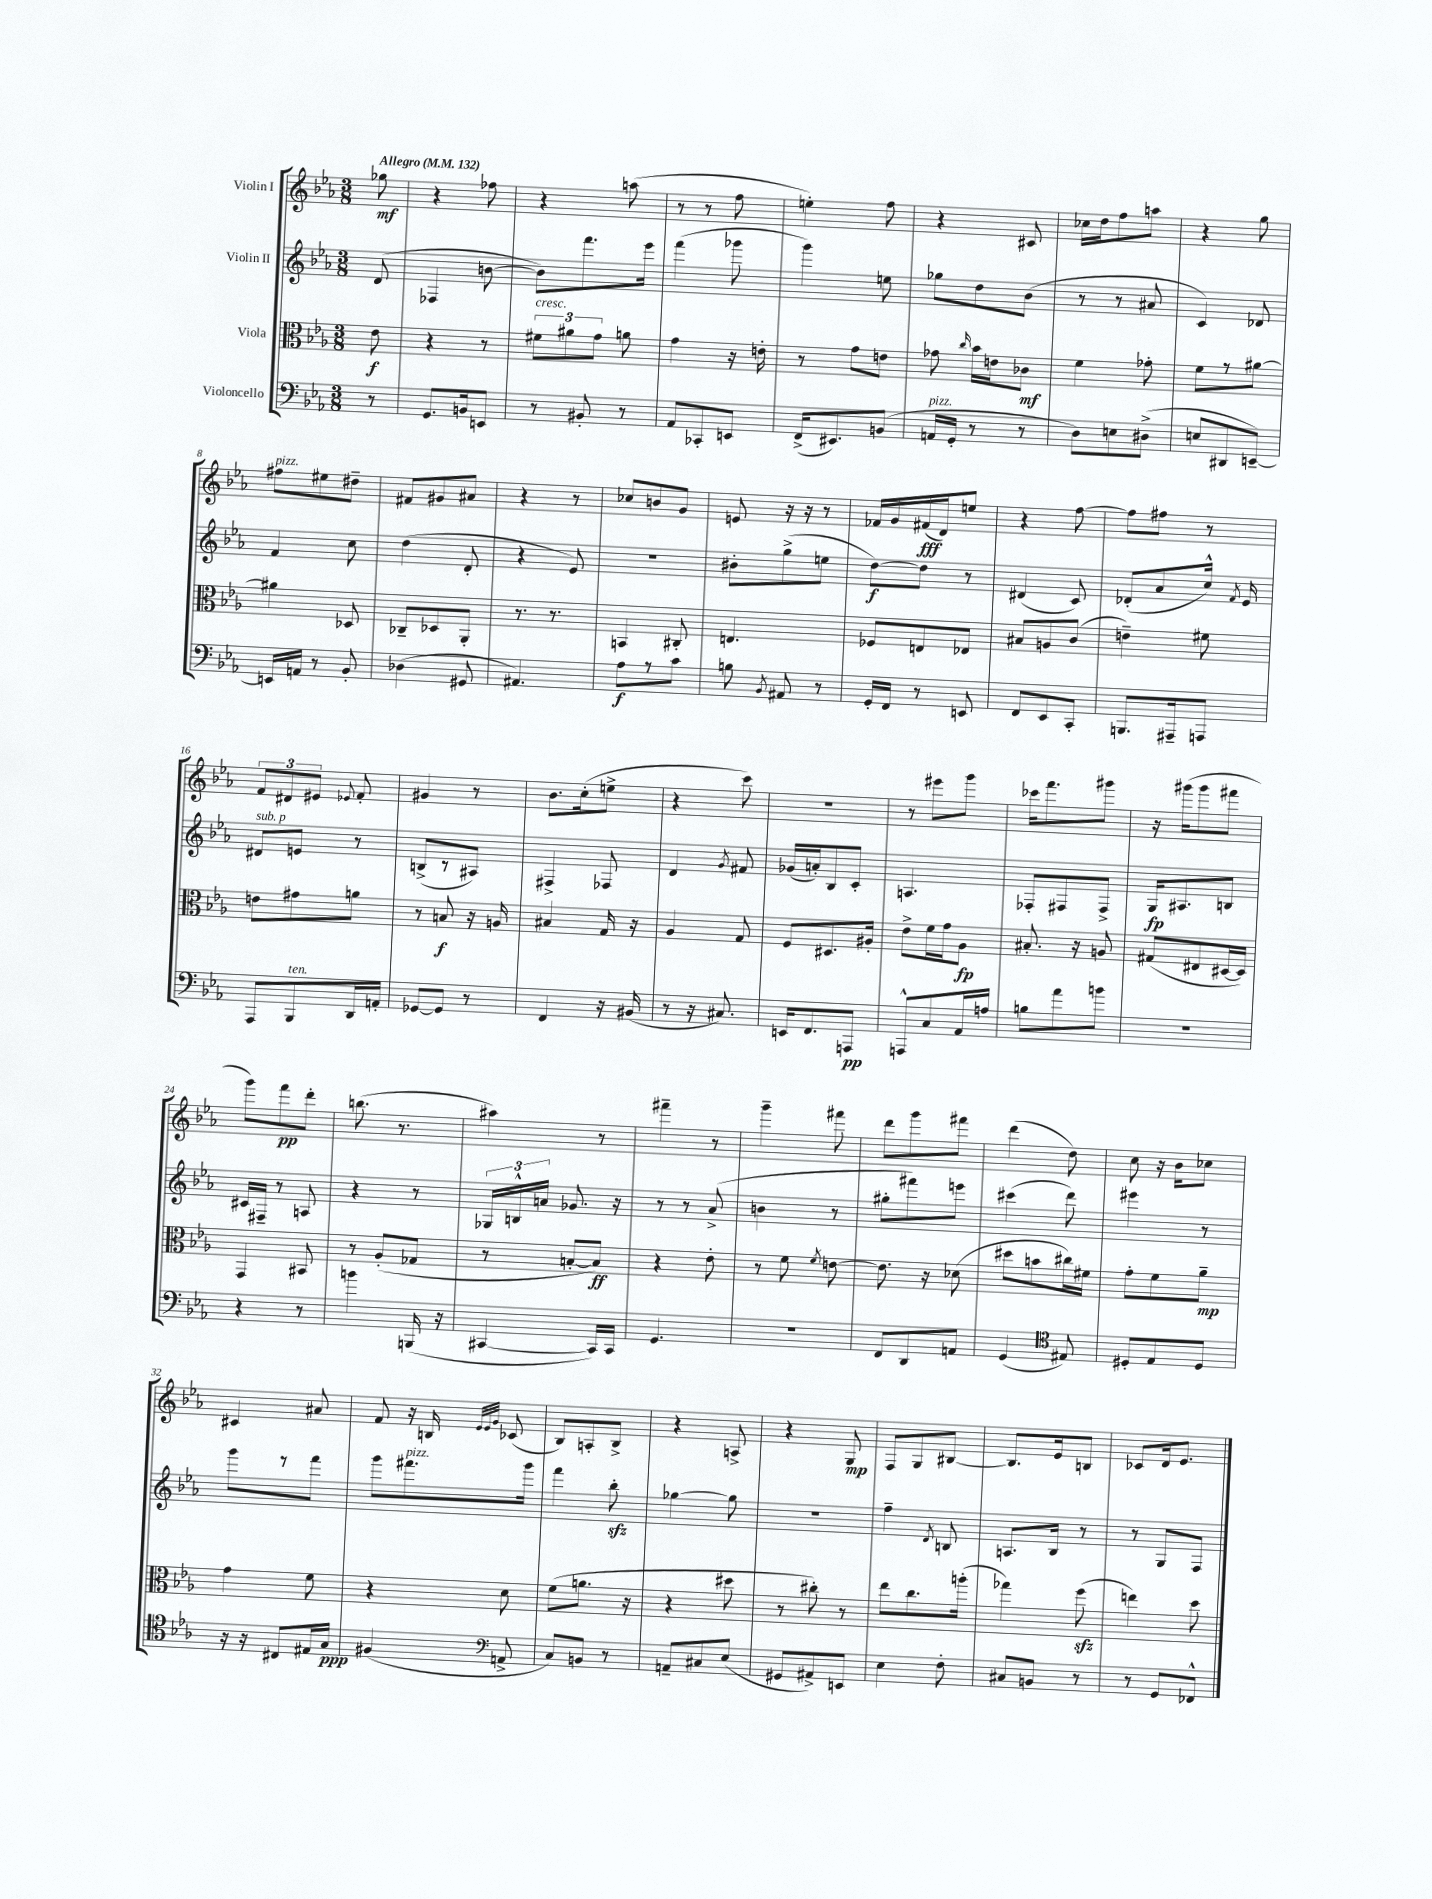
<<
\new StaffGroup <<
\new Staff = "s0" \with { instrumentName = "Violin I" } {
    \clef treble \key ees \major \numericTimeSignature \time 3/8 \partial 8 \tempo "Allegro" 4 = 132
    \autoBeamOff ges''8\mf |
    r4 fes''8 |
    r4 a''8( |
    r8 r8 f''8 |
    e''4-.) f''8 |
    r4 cis'8 |
    ces''16[ d''16 f''8 a''8] |
    r4 g''8 |
    fis''8[^\markup { \italic "pizz." } eis''8 dis''8]-- |
    fis'8[ gis'8 ais'8] |
    r4 r8 |
    ces''8[ b'8 g'8] |
    e'8 r16 r16 r8 |
    fes'16[ g'16 fis'16\fff( d'16) e''8] |
    r4 f''8~ |
    f''8[ fis''8] r8 |
    \tuplet 3/2 { f'8[ dis'8 eis'8] } \appoggiatura { ees'8 } f'8-. |
    gis'4 r8 |
    bes'8.[ c''16-.( e''8]-> |
    r4 c'''8) |
    R4. |
    r8 eis'''8[ g'''8] |
    ces'''16[ f'''8. gis'''8] |
    r16 gis'''16[( gis'''8 fis'''8] |
    g'''8[) f'''8\pp d'''8]-. |
    b''8.( r8. |
    ais''4) r8 |
    fis'''4-- r8 |
    g'''4-- fis'''8 |
    d'''8[ g'''8 fis'''8] |
    d'''4( d''8) |
    c''8 r16 bes'16[ ces''8] |
    cis'4 ais'8 |
    f'8 r16 b16 \grace { ees'32[ ees'32 g'32] } ces'8( |
    bes8[) a8-. bes8]-> |
    r4 a8-> |
    r4 g8\mp |
    f8[ g8 bis8]~ |
    bis8.[ ees'16 b8] |
    ces'8[ d'16 ees'8.] \bar "|." |
}
\new Staff = "s1" \with { instrumentName = "Violin II" } {
    \clef treble \key ees \major \numericTimeSignature \time 3/8 \partial 8
    \autoBeamOff d'8( |
    fes4 b'8~ |
    b'8[) f'''8. ees'''16] |
    f'''4( ges'''8 |
    g'''4) e''8 |
    ges''8[ d''8 bes'8]( |
    r8 r8 ais'8 |
    c'4) des'8 |
    f'4 c''8 |
    d''4( d'8-. |
    r4 ees'8) |
    R4. |
    bis'8[-. g''8->( e''8] |
    d''8[~\f) d''8] r8 |
    dis'4( c'8) |
    des'8[-.( aes'8 c''16]-^) \acciaccatura { f'8 } ees'16 |
    dis'8[^\markup { \italic "sub. p" } e'8] r8 |
    b8[->( r8 ais8]) |
    fis4-> fes8 |
    d'4 \acciaccatura { g'8 } fis'8 |
    ges'16[( a'16-.) bes8 c'8]-. |
    a4. |
    fes8[-. fis8 fis8]-> |
    g16[\fp ais8. b8] |
    cis'16[ fis16]-- r8 a8 |
    r4 r8 |
    \tuplet 3/2 { ges16[ b16-^ a'16] } ges'8. r16 |
    r8 r8 aes'8->( |
    b'4 r8 |
    gis''8[-. fis'''8) e'''8] |
    cis'''4( d'''8) |
    eis'''4 r8 |
    g'''8[ r8 f'''8] |
    g'''8[ fis'''8.^\markup { \italic "pizz." } g'''16] |
    f'''4 bes''8-.\sfz |
    ges''4~ ges''8 |
    r4. |
    f''4-- \acciaccatura { d'8 } b8 |
    a8.[ bes16] r8 |
    r8 g8[ f8] \bar "|." |
}
\new Staff = "s2" \with { instrumentName = "Viola" } {
    \clef alto \key ees \major \numericTimeSignature \time 3/8 \partial 8
    \autoBeamOff ees'8\f |
    r4 r8 |
    \tuplet 3/2 { fis'8[^\markup { \italic "cresc." } ais'8 g'8] } a'8 |
    g'4 r16 e'16-. |
    r8 g'8[ e'8] |
    ges'8 \grace { c''16 } bes'16[ e'16 ces'8]\mf |
    f'4 ges'8-. |
    f'8[ r8 ais'8]~ |
    ais'4 des8 |
    ces8[-- des8 aes,8]-. |
    r8. r8. |
    b,4 cis8-. |
    e4. |
    fes8[ e8 ees8] |
    bis8[ a8 c'8]( |
    e'4--) fis'8 |
    e'8[ gis'8 a'8] |
    r8 b8\f r16 a16 |
    bis4 g16 r16 |
    aes4 g8 |
    f8[ dis8. ais16]-. |
    ees'8[-> f'16 g'16 aes8]\fp |
    bis8.-. r16 a8 |
    gis8[( eis8 dis16~ dis16]) |
    g,4 bis,8 |
    r8 aes8[-.( ges8] |
    r8 b8[~-. b8]\ff) |
    r4 ees'8-. |
    r8 f'8 \acciaccatura { f'8 } e'8~ |
    e'8. r16 des'8( |
    dis''8[ b'8 cis''16) fis'16] |
    g'8[-. f'8 aes'8]--\mp |
    g'4 f'8 |
    r4 d'8 |
    f'8[( a'8.] r16 |
    r4 dis''8 |
    r8 cis''8-.) r8 |
    ees''8[ c''8. a''16]-.( |
    ges''4) f''8\sfz( |
    e''4) d''8 \bar "|." |
}
\new Staff = "s3" \with { instrumentName = "Violoncello" } {
    \clef bass \key ees \major \numericTimeSignature \time 3/8 \partial 8
    \autoBeamOff r8 |
    g,8.[ b,16 e,8] |
    r8 bis,8-. r8 |
    aes,8[ ces,8-. e,8] |
    f,16[->( eis,8.) b,8]( |
    a,16[^\markup { \italic "pizz." } g,16]-. r8 r8 |
    d8[) e8 dis8]->( |
    e8[ dis,8 e,8]~--) |
    e,16[ a,16] r8 bes,8-. |
    des4( gis,8 |
    ais,4.) |
    aes8[\f r8 c'8] |
    b8 \acciaccatura { bes,8 } ais,8 r8 |
    g,16[-. f,16] r8 e,8 |
    f,8[ ees,8 c,8]-. |
    b,,8.[ ais,,16-- a,,8] |
    aes,,8[ bes,,8^\markup { \italic "ten." } d,16 a,16]-. |
    ges,8[~ ges,8] r8 |
    f,4 r16 bis,16( |
    r8 r16 cis8.) |
    e,16[ f,8. a,,8]\pp |
    a,,8[-^ c8 aes,16 a16] |
    b8[ aes'8 b'8] |
    R4. |
    r4 r8 |
    b'4 b,,16( r16 |
    cis,4~ cis,16[) cis,16] |
    g,4. |
    R4. |
    f,8[ d,8 a,8] |
    g,4( \clef tenor eis8) |
    dis8[-. ees8 dis8] |
    r16 r16 cis8[ eis16 g16]\ppp |
    fis4( \clef bass a,8-> |
    c8[) b,8] r8 |
    a,8[-- cis8 ees8]( |
    gis,8[ ais,8->) e,8] |
    ees4 f8-. |
    cis8[ b,8] r8 |
    r8 g,8[ fes,8]-^ \bar "|." |
}
>>
>>
